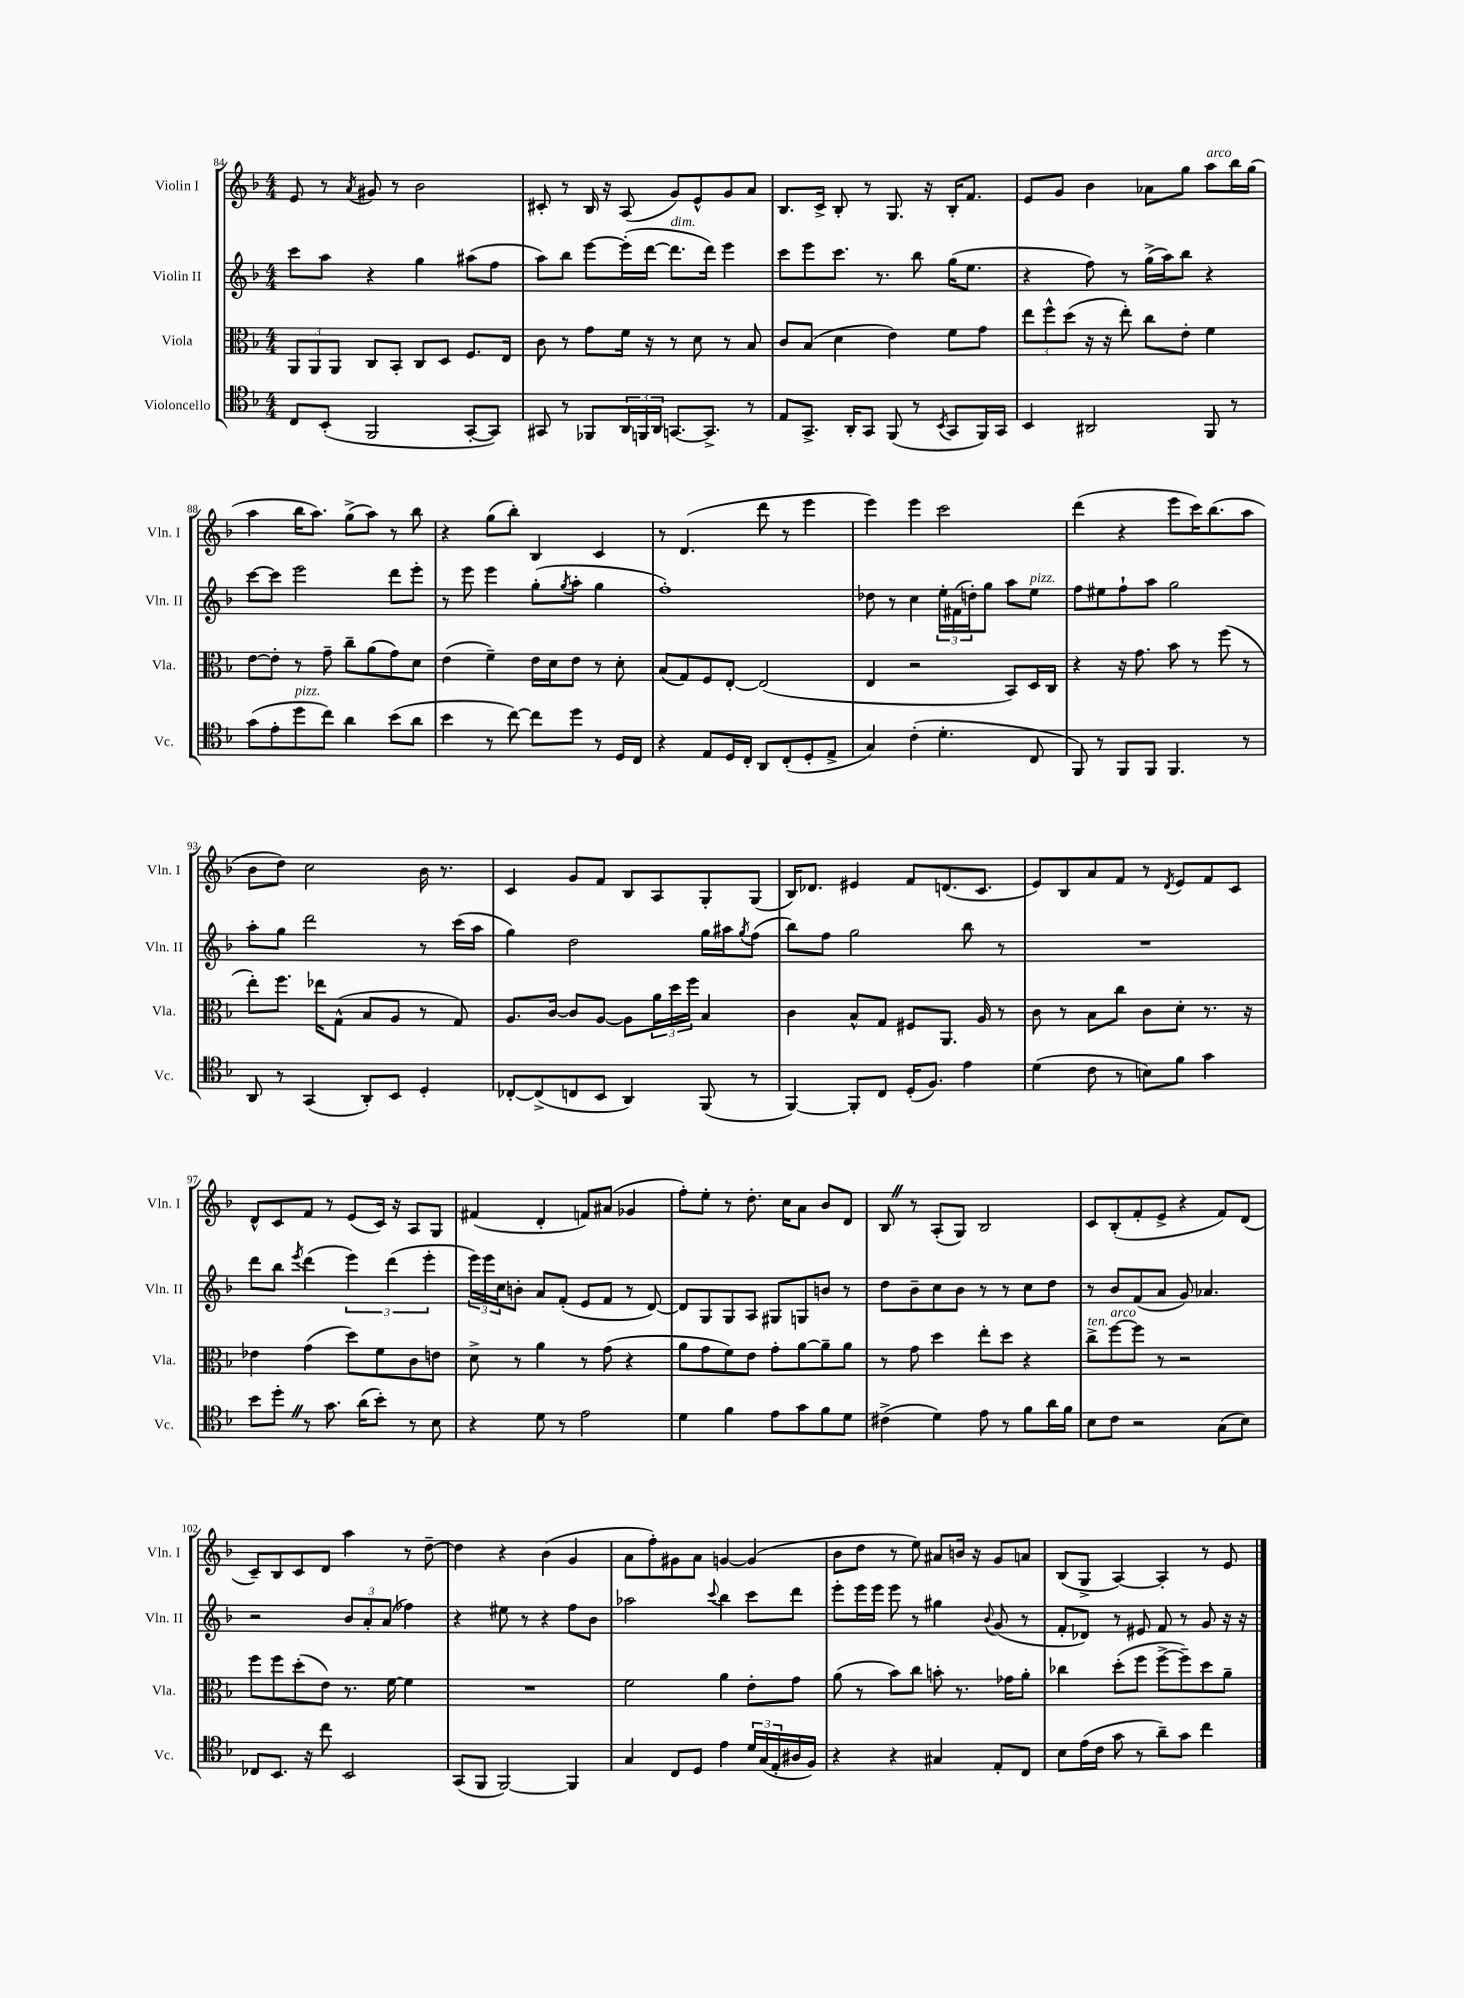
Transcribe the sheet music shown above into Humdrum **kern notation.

**kern	**kern	**kern	**kern
*part4	*part3	*part2	*part1
*staff4	*staff3	*staff2	*staff1
*I"Violoncello	*I"Viola	*I"Violin II	*I"Violin I
*I'Vc.	*I'Vla.	*I'Vln. II	*I'Vln. I
*clefC4	*clefC3	*clefG2	*clefG2
*k[b-]	*k[b-]	*k[b-]	*k[b-]
*M4/4	*M4/4	*M4/4	*M4/4
=84	=84	=84	=84
8C/L	12AA/L	8ccc\L	8e/
.	12AA/	.	.
(8BB-'/J	.	8aa\J	8r
.	12AA/J	.	.
.	.	.	8qa/
2FF/	8C/L	4r	8g#X/
.	8BB-'/J	.	8r
.	8C/L	4gg\	2b-\
.	8D/J	.	.
[8GG'/L	8.F/L	(8aa#X\L	.
8GG/J])	.	8ff\J	.
.	16E/Jk	.	.
=85	=85	=85	=85
8GG#X/	8c\	8aa\L)	8c#X'/
8r	8r	8bb-\J	8r
8FF-X/L	8g\L	[8eee\L	16B-/
.	.	.	16r
24AA/L	16f\Jk	(16eee'\L]	(8A/
24FFn/	.	.	.
.	16r	[16ddd\JJ	.
24AA/JJ	.	.	.
!	!	!LO:TX:a:i:t=dim.	!
[8.GGn/L	8r	8.ddd\L]	8g/L)
.	8d\	.	8e^^/
8.GG^/J]	.	16ddd\Jk)	.
.	8r	4eee\	8g/
8r	8B-/	.	8a/J
=86	=86	=86	=86
8E/L	8c/L	8ccc\L	8.B-/L
8.GG^/J	(8B-/J	8eee\	.
.	.	.	16c^/Jk
.	4d\	8.ccc\J	8B-'/
16AA'/KL	.	.	.
8GG/J	.	.	8r
.	.	8.r	.
(8FF/	4e\)	.	8.G/
8r	.	8bb-\	.
.	.	.	16r
8qBB-/	.	.	.
8GG/L	8f\L	(16gg\KL	16B-'/KL
.	.	8.ee\J	8.f/J
16FF/L)	8g\J	.	.
16GG/JJ	.	.	.
=87	=87	=87	=87
4BB-/	12ee\L	4r	8e/L
.	12ff^^\	.	.
.	.	.	8g/J
.	(12dd\J	.	.
2AA#X/	16r	8ff\)	4b-\
.	16r	.	.
.	8ee'\)	8r	.
.	8cc\L	(16gg^\LL	8a-X\L
.	.	16aa\J)	.
.	8e'\J	8bb-\J	8gg\J
!	!	!	!LO:TX:a:i:t=arco
8FF/	4f\	4r	8aa\L
8r	.	.	16bb-\L
.	.	.	(16gg\JJ
!!LO:LB:g=z
=88	=88	=88	=88
(8g\L	[8e\L	[8ccc\L	4aa\
8e'\	8e'\J]	8ccc\J]	.
!LO:TX:a:i:t=pizz.	!	!	!
8dd\	8r	2eee\	16bb-\KL
.	.	.	8.aa\J)
8cc\J)	8g~\	.	.
4a\	8cc~\L	.	(8gg^\L
.	(8a\	.	8aa\J)
(8b-\L	8g\)	8ddd\L	8r
8a\J	8d\J	8eee'\J	8bb-\
=89	=89	=89	=89
4b-\	(4e\	8r	4r
.	.	8eee\	.
8r	4f~\)	4eee\	(8gg\L
[8cc\)	.	.	8bb-'\J)
8cc\L]	16e\LL	(8gg'\L	4B-/
.	16d\J	.	.
.	.	8qgg/	.
8dd\J	8e\J	8aa'\J	.
8r	8r	4gg\	4c/
16D/LL	8d'\	.	.
16C/JJ	.	.	.
=90	=90	=90	=90
4r	(8B-/L	1ff')	8r
.	8G/)	.	(4.d/
8E/L	8F/	.	.
16D/L	[8E'/J	.	.
16C'/JJ	.	.	.
8AA/L	(2E/]	.	8ddd\
(8C'/	.	.	8r
8D'/	.	.	4eee\
8E^/J	.	.	.
=91	=91	=91	=91
4G/)	4E/	8dd-X\	4eee\)
.	.	8r	.
(4c'\	2r	4cc\	4eee\
4.d'\	.	24ee'\LL	2ccc\
.	.	(24f#X\	.
.	.	24ddn'\J)	.
.	.	8gg\J	.
.	8BB-/L)	8aa\L	.
!	!	!LO:TX:a:i:t=pizz.	!
8C/	16D/L	8ee\J	.
.	16C/JJ	.	.
=92	=92	=92	=92
8FF/)	4r	8ff\L	(4ddd\
8r	.	8ee#X\	.
8FF/L	16r	8ff`\	4r
.	8.g\	.	.
8FF/J	.	8aa\J	.
4.FF/	8b-\	2gg\	8eee\L
.	8r	.	16ccc\K)
.	.	.	(8.bb-\
.	(8ff\	.	.
8r	8r	.	8aa\J
!!LO:LB:g=z
=93	=93	=93	=93
8AA/	8ee'\L)	8aa'\L	8b-\L
8r	8.ff\J	8gg\J	8dd\J)
(4GG/	.	2ddd\	2cc\
.	16ee-X\KL	.	.
.	(8G^^\J	.	.
8AA'/L)	8B-/L	.	.
8BB-/J	8A/J	.	.
4D'/	8r	8r	16b-\
.	.	.	8.r
.	8G/)	(16ccc\LL	.
.	.	16aa\JJ	.
=94	=94	=94	=94
[8C-X'/L	8.A/L	4gg\)	4c/
(8C-^/]	.	.	.
.	[16c/Jk	.	.
8Cn/	8c/L]	2dd\	8g/L
8BB-/J	[8A/J	.	8f/J
4AA/)	8A\L]	.	8B-/L
.	24a\L	.	8A/
.	24dd\	.	.
.	24ff\JJ	.	.
(8FF/	4B-/	16gg\LL	8G'/
.	.	16aa#X\J	.
.	.	8qgg/	.
8r	.	(8ff\J	(8G/J
=95	=95	=95	=95
[4FF/)	4c\	8bb-\L)	16B-/KL)
.	.	.	8.d-X/J
.	.	8ff\J	.
8FF'/L]	8B-^^/L	2gg\	4e#X/
8C/J	8G/J	.	.
(16D'/KL	8F#X/L	.	8f/L
8.F/J)	.	.	.
.	8.AA/J	.	(8.dn/
4e\	.	8bb-\	.
.	16A/	.	8.c/J
.	8r	8r	.
=96	=96	=96	=96
(4d\	8c\	1r	8e/L)
.	8r	.	8B-/
8c\	8B-\L	.	8a/
8r	8cc\J	.	8f/J
8Bn\L)	8c\L	.	8r
.	.	.	8qd/
8f\J	8d'\J	.	8e/L
4g\	8.r	.	8f/
.	.	.	8c/J
.	16r	.	.
!!LO:LB:g=z
=97	=97	=97	=97
8b-\L	4e-X\	8ddd\L	8d^^/L
8dd'Z\J	.	8bb-\J	8c/
.	.	8qeee/	.
8r	(4g\	(4ddd\	8f/J
8.g\	.	.	8r
.	8dd\L)	6eee\)	(8e/L
(16a\KL	.	.	.
8b-'\J)	8f\	.	16c/Jk)
.	.	(6ddd\	.
.	.	.	16r
8r	8c\	.	8A/L
.	.	6eee'\	.
8B-\	8en\J	.	8G/J
=98	=98	=98	=98
4r	8d^\	24eee\LL)	(4f#X/
.	.	24eee\	.
.	.	24cc\J	.
.	8r	8bn'\J	.
8d\	4a\	8a/L	4d'/
8r	.	(8f'/J	.
2e\	8r	8e/L	8fn/L)
.	(8g\	8f/J	(8a#X/J
.	4r	8r	4g-X/
.	.	[8d/)	.
=99	=99	=99	=99
4d\	8a\L	8d/L]	8ff'\L)
.	8g\	8G/	8ee'\J
4f\	8f\)	8G/	8r
.	8e\J	8A/J	8.dd'\
8e\L	8g'\L	8G#X/L	.
.	.	.	16cc\KL
8g\	[8a\	8Gn/	8a\J
8f\	8a~\]	8bn/J	8b-/L
8d\J	8a\J	8r	8d/J
=100	=100	=100	=100
(4c#X^\	8r	8dd\L	8B-Z/
.	8g\	8b-~\	8r
4d\)	4dd\	8cc\	(8A'/L
.	.	8b-\J	8G/J)
8e\	8ee'\L	8r	2B-/
8r	8dd\J	8r	.
8f\L	4r	8cc\L	.
16a\L	.	8dd\J	.
16f\JJ	.	.	.
=101	=101	=101	=101
!	!LO:TX:a:i:t=ten.	!	!
8B-\L	8cc^\L	8r	8c/L
!	!LO:TX:a:i:t=arco	!	!
8c\J	[8ff\	8b-/L	(8B-'/
2r	8ff\J]	(8f/	8f'/
.	8r	8a/J	8e^/J
.	2r	8g/)	4r
.	.	4.a-X/	.
(8G\L	.	.	8f/L)
8B-\J)	.	.	(8d/J
!!LO:LB:g=z
=102	=102	=102	=102
8C-X/L	8ff\L	2r	8c~/L)
8.BB-/J	8ff\	.	8B-/
.	(8dd'\	.	8c/
16r	.	.	.
8cc\	8e\J)	.	8d/J
2BB-/	8.r	12b-/L	4aa\
.	.	12a'/	.
.	.	(12a/J	.
.	[16f\	.	.
.	4f\]	4ff-X\)	8r
.	.	.	[8dd~\
=103	=103	=103	=103
(8GG/L	1r	4r	4dd\]
8FF/J	.	.	.
[2FF/)	.	8ee#X\	4r
.	.	8r	.
.	.	4r	(4b-\
4FF/]	.	8ff\L	4g/
.	.	8b-\J	.
=104	=104	=104	=104
4G/	2f\	2aa-X\	8a\L
.	.	.	8ff'\)
8C/L	.	.	8g#X\
8D/J	.	.	8a\J
.	.	8qqccc/	.
4e\	4a\	4bb-\	[4gn/
24d/LL	8e'\L	8ccc\L	(4g/]
(24G/	.	.	.
24E'/	.	.	.
16A#X/	8g\J	8ddd\J	.
16F/JJ)	.	.	.
=105	=105	=105	=105
4r	(8a\	8eee'\L	8b-\L
.	8r	16eee\L	8dd\J
.	.	16eee\JJ	.
4r	8b-\L)	8eee\	8r
.	8cc\J	8r	8ee\)
4G#X/	8bn'\	4gg#X\	8a#X/L
.	8.r	.	16bn/Jk
.	.	.	16r
.	.	8qqb-/	.
8E'/L	.	(8g/	8g/L
.	16g-X\KL	.	.
8C/J	8a'\J	8r	8an/J
=106	=106	=106	=106
8B-\L	4cc-X\	8f'/L	(8B-/L
(16e\L	.	8d-X/J)	8G^/J
16c\JJ	.	.	.
8g\	(8dd'\L	8r	[4A/)
8r	8ff\J	8e#X/	.
8a~\L)	[8ff^\L	8f/	4A'/]
8g\J	8ff~\])	8r	.
4cc\	8dd\	8g/	8r
.	8a~\J	16r	8e/
.	.	16r	.
==	==	==	==
*-	*-	*-	*-
